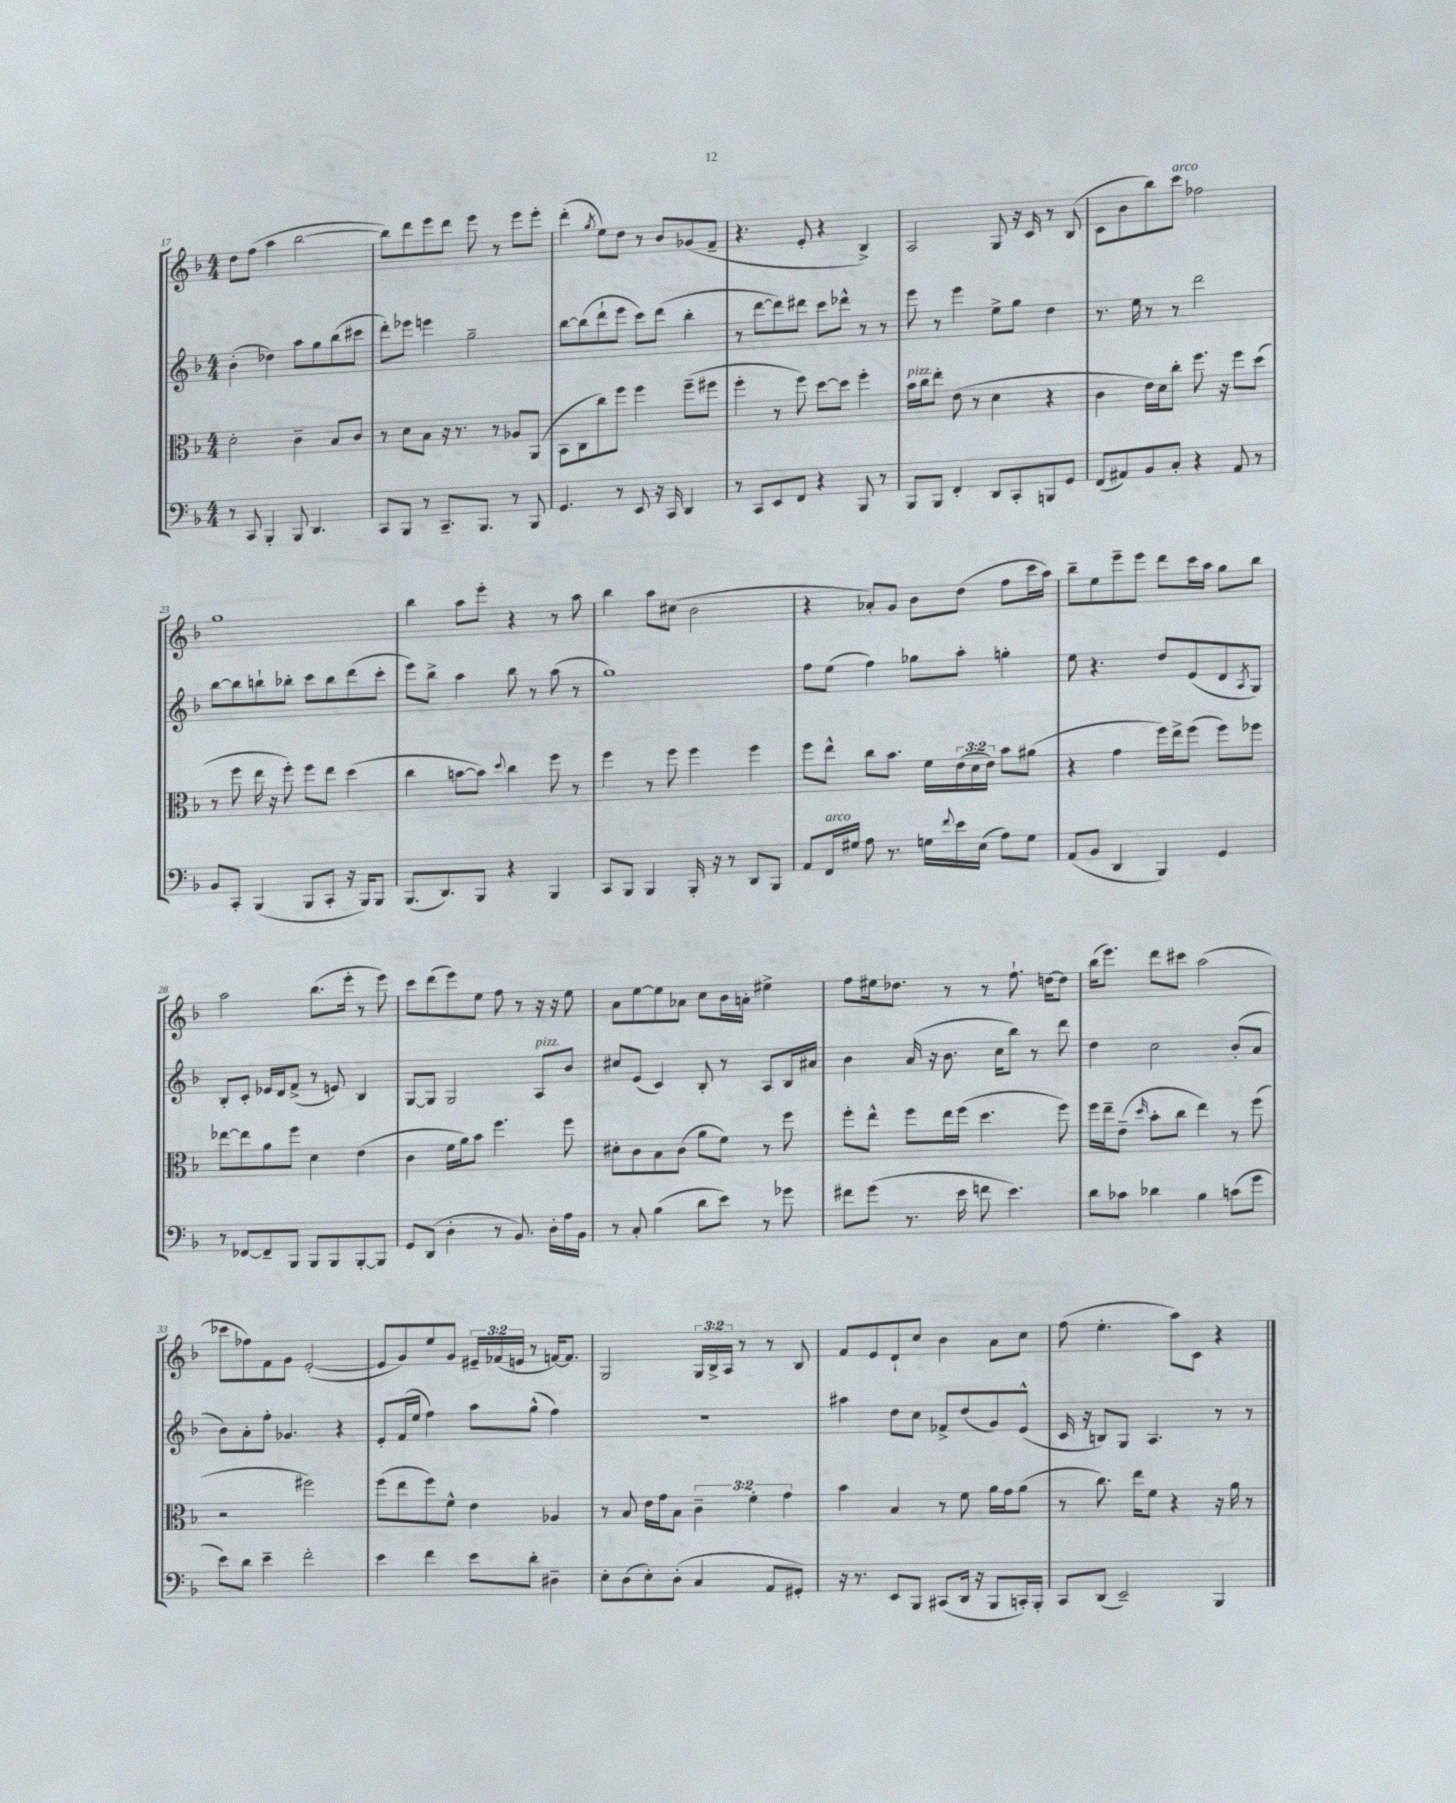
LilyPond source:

<<
\new StaffGroup <<
\new Staff = "s0" {
    \clef treble \key f \major \numericTimeSignature \time 4/4 \override Staff.TupletNumber.text = #tuplet-number::calc-fraction-text
    d''8 f''8( a''4 bes''2~ |
    bes''8) d'''8 e'''8 d'''8 e'''8 r8 e'''8 e'''8-. |
    d'''4-.( \acciaccatura { g''8 } e''8) d''8 r8 bes'8 ges'8( f'8-- |
    r4. e'8-. r4 bes4->) |
    a2 g8 r16 c'16 r8 bes8( |
    c'8 bes'8 bes''8) c'''8^\markup { \italic "arco" } fes''2 |
    g''1 |
    bes''4 a''8 e'''8-. r4 r8 a''8 |
    bes''4 a''8 cis''8( bes'2 |
    r4 aes'8-.) g'8 bes'8 d''8( f''8 c'''16 a''16) |
    bes''8-- e''8 e'''8-- e'''8 d'''8 c'''16 a''16 g''8 bes''8 |
    a''2 bes''8.( e'''16-. r8 e'''8) |
    c'''8 d'''8( e'''8) e''8 f''8 r8 r16 r16 e''8 |
    a'8 e''8~ e''8 aes'8 c''8 bes'16 a'16-. eis''4-> |
    f''8 eis''16 des''8. r8 r8 f''8.-! d''16~ d''8 |
    bes''16( e'''8.) d'''8 cis'''8 a''2( |
    ces'''8 fes''8) f'8 g'8 e'2~-.( |
    e'8 g'8) e''8 g'8 \tuplet 3/2 { eis'16-- fes'16( e'16 } r8 f'16~) f'8. |
    g2 \tuplet 3/2 { g16 bes16-> a16 } r8 r8 bes8 |
    f'8 e'8 d'8-! c''8 bes'4 a'8 c''8 |
    f''8( e''4.-. a''8) c'8 r4 \bar "|." |
}
\new Staff = "s1" {
    \clef treble \key f \major \numericTimeSignature \time 4/4
    bes'4-.( des''4) a''8 g''8 bes''8( cis'''8 |
    d'''8-.) ees'''8 e'''4 g''2-- |
    bes''8~ bes''8( d'''8-! e'''8 c'''8) d'''8( bes''4-. |
    r8 d'''8~ d'''8) dis'''8 c'''8 des'''8-^ r8 r8 |
    e'''8 r8 e'''4 e''8-> g''8 d''4 |
    r8. e''16 r8 r8 d'''2 |
    bes''8~ bes''8 b''8-! bes''8-. c'''8 bes''8 d'''8( c'''8-. |
    e'''8) bes''8-> a''4 bes''8 r8 a''8( r8 |
    g''1) |
    f''8 e''8( f''4) ges''8 a''8-. g''4-. |
    e''8 r4. d''8 e'8( d'8 \acciaccatura { a8 } g8) |
    bes8-. c'8-. ees'16 d'16 f'8->( r8 e'8) bes4 |
    g8~ g8 g2 a8^\markup { \italic "pizz." } bes'8 |
    cis''8 e'8( c'4) bes8-. r8 a8 bes16 ais'16 |
    bes'4 a'16( r16 bes'8. c''16 bes''8) r8 d'''8 |
    d''4 c''2 bes'8-.( a'8 |
    bes'8) a'8-. f''8-. ges'4. r4 |
    e'8-. f'16( e''16 f''4) a''8 g''8-^( f''4) |
    R1 |
    ais''4 d''8 c''8 fes'8-> d''8( g'8) e'8-^( |
    c'16 r16 b8) g8 a4. r8 r8 \bar "|." |
}
\new Staff = "s2" {
    \clef alto \key f \major \numericTimeSignature \time 4/4 \override Staff.TupletNumber.text = #tuplet-number::calc-fraction-text
    d'2-. c'4-- bes8 c'8 |
    r8 d'8 bes8 r16 r8. r8 aes8 a,8( |
    bes,8 c8 c''8) f''8 f''4 f''8--( fis''8 |
    f''4-. r8 f''8) d''8~ d''8 f''4-. |
    bes'16^\markup { \italic "pizz." } c''16 e''8-. e'8( r8 d'4 r4 |
    c'4 e'16) d'16 c''8-. f''8. r16 f''8 d''8( |
    r8 f''8 e''16 r16 f''8-.) f''8 e''8 d''4( |
    c''4 b'8~ b'8) \appoggiatura { d''8 } c''4 f''8 r8 |
    f''4 r8 f''8 f''4 f''4 |
    f''8 e''8-^ c''8 bes'8. f'16 \tuplet 3/2 { e'16( d'16 e'16) } bes'8 ais'8( |
    r4 g'4 f''16) e''16-> f''8( f''8) fes''8 |
    ees''8~ ees''8 a'8 f''8 d'4 e'4( |
    c'4 f'16 a'16) bes'8 f''4. f''8 |
    dis'8-. c'8 bes8 c'8( a'8 f'8) r8 f''8 |
    f''8-. e''8-^ f''8 e''16 f''16( d''4. f''8) |
    f''16 e''16-- e'8--( \grace { d''16 } bes'8-. c''8 e''4) r8 f''8( |
    r2 fis''2) |
    f''8( e''8 f''8) f'8-^ e'4 aes4 |
    r8 bes8 e'16 g'16 bes8 \tuplet 3/2 { c'4-- f'4-. g'4 } |
    bes'4 bes4 r8 f'8 a'16 g'16 a'8( |
    r8 c''8.) e''16 f'8 r4 r16 a'16 r8 \bar "|." |
}
\new Staff = "s3" {
    \clef bass \key f \major \numericTimeSignature \time 4/4
    r8 c,8 bes,,4-. bes,,8 d,4. |
    c,8 bes,,8 r8 c,8.-- bes,,8. r8 bes,,8 |
    g,4. r8 e,8 r16 c,16 d,4 |
    r8 c,8 e,8 f,8 r4 bes,,8 r8 |
    bes,,8 bes,,8 f,4-. d,8 c,8-. b,,8 g,8 |
    f,8( ais,8) bes,8 c8-. r4 ais,8 r8 |
    bes,8 c,8-. bes,,4( bes,,8 c,8-. r16 bes,,16) bes,,8 |
    bes,,8.( d,8.) bes,,8 r4 bes,,4 |
    c,8 bes,,8 bes,,4 bes,,16-. r16 r8 d,8 bes,,8 |
    a,8 f,16^\markup { \italic "arco" } gis16 a8 r8. g16 \appoggiatura { f'8 } e'16 e16( a8) g8 |
    a,8( bes,8 d,4 bes,,4) g,4 |
    r8 fes,8~ fes,8-- bes,,8 bes,,8 bes,,8 bes,,8~-. bes,,8 |
    g,8 d,8( d4-. r8 bes,8.) d16-. a16 bes,16 |
    r8 c8-. bes4( d'8 e'8) r8 ges'8 |
    fis'8 g'8( r8. e'16 f'8 e'4.) |
    d'8 ces'8 des'4 bes4 c'8( g'8 |
    e'8) d'8 e'4-- f'2-. |
    e'4 f'4 e'8 d'8-. dis4-- |
    e8-. d8( e8-.) d8-.( c4 a,8 gis,8-.) |
    r16 r8. e,8 bes,,8 cis,8( d,16 r16 bes,,8 c,16-.) bes,,16-. |
    c,8 d,8( e,2--) bes,,4 \bar "|." |
}
>>
>>
\layout { \context { \Score currentBarNumber = #17 } }
